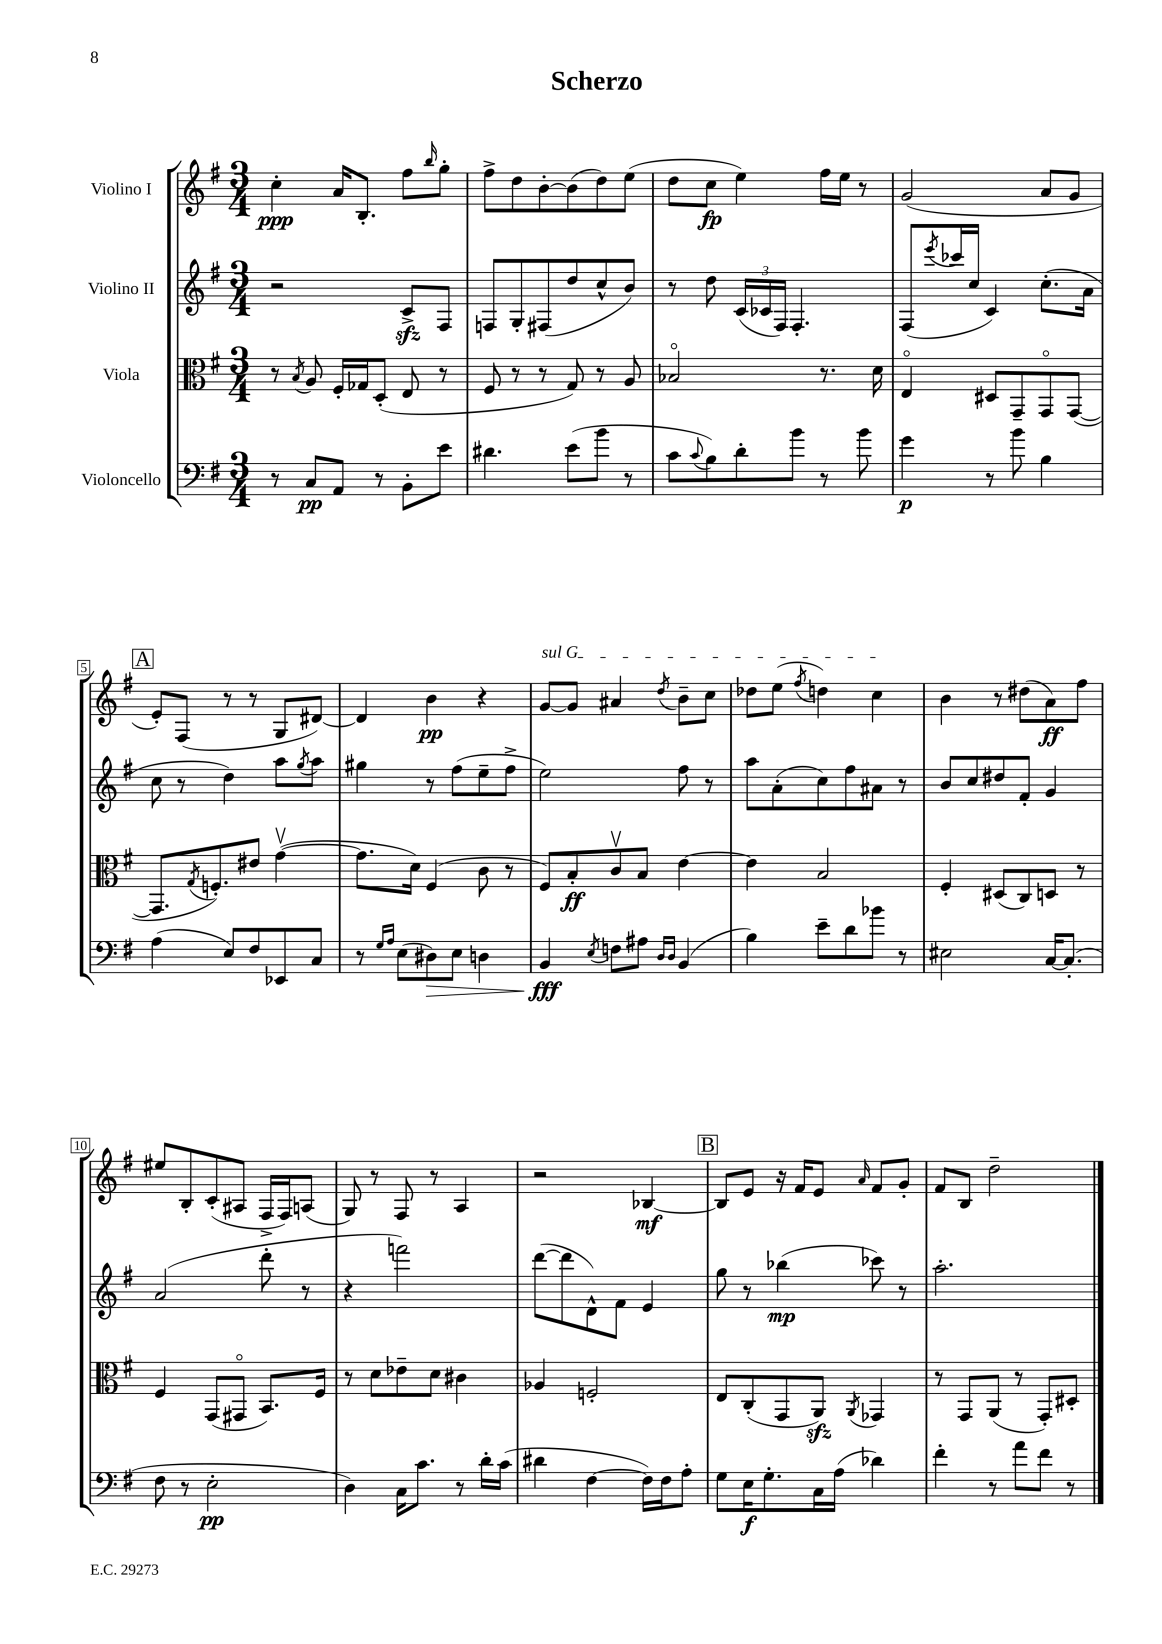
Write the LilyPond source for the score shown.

\header { title = "Scherzo" }
<<
\new StaffGroup <<
\new Staff = "s0" \with { instrumentName = "Violino I" } {
    \clef treble \key g \major \numericTimeSignature \time 3/4
    c''4-.\ppp a'16 b8.-. fis''8 \grace { b''16 } g''8-. |
    fis''8-> d''8 b'8~-. b'8( d''8) e''8( |
    d''8 c''8\fp e''4) fis''16 e''16 r8 |
    g'2( a'8 g'8 |
    \mark \markup { \box "A" } e'8-.) fis8( r8 r8 g8 dis'8~) |
    dis'4 b'4\pp r4 |
    \once \override TextSpanner.bound-details.left.text = \markup { \italic "sul G" } g'8~\startTextSpan g'8 ais'4 \acciaccatura { d''8 } b'8-- c''8 |
    des''8 e''8( \acciaccatura { fis''8 } d''4) c''4\stopTextSpan |
    b'4 r8 dis''8( a'8\ff) fis''8 |
    eis''8 b8-. c'8-.( ais8 fis16-> fis16) a8( |
    g8) r8 fis8 r8 a4 |
    r2 bes4~\mf |
    \mark \markup { \box "B" } bes8 e'8 r16 fis'16 e'8 \grace { a'16 } fis'8 g'8-. |
    fis'8 b8 d''2-- \bar "|." |
}
\new Staff = "s1" \with { instrumentName = "Violino II" } {
    \clef treble \key g \major \numericTimeSignature \time 3/4
    r2 c'8->\sfz fis8 |
    f8 g8-. fis8( d''8 c''8-^ b'8) |
    r8 d''8 \tuplet 3/2 { c'16( ces'16 fis16) } fis4.-. |
    fis8( \acciaccatura { e'''8 } ces'''16 c''16 c'4) c''8.-.( a'16 |
    \mark \markup { \box "A" } c''8 r8 d''4) a''8 \acciaccatura { g''8 } a''8 |
    gis''4 r8 fis''8( e''8-- fis''8-> |
    e''2) fis''8 r8 |
    a''8 a'8-.( c''8) fis''8 ais'8 r8 |
    b'8 c''8 dis''8 fis'8-. g'4 |
    a'2( d'''8-. r8 |
    r4 f'''2) |
    d'''8~( d'''8 d'8-^) fis'8 e'4 |
    \mark \markup { \box "B" } g''8 r8 bes''4\mp( ces'''8) r8 |
    a''2.-. \bar "|." |
}
\new Staff = "s2" \with { instrumentName = "Viola" } {
    \clef alto \key g \major \numericTimeSignature \time 3/4
    r8 \acciaccatura { b8 } a8 fis16-. ges16 d8-.( e8 r8 |
    fis8 r8 r8 g8) r8 a8 |
    bes2\flageolet r8. d'16 |
    e4\flageolet dis8 g,8-- g,8\flageolet g,8~( |
    \mark \markup { \box "A" } g,8. \acciaccatura { g8 } f8.-.) eis'8 g'4~\upbow( |
    g'8. d'16) fis4( c'8 r8 |
    fis8) b8-.\ff c'8\upbow b8 e'4~ |
    e'4 b2 |
    fis4-. dis8( c8) d8 r8 |
    fis4 g,8( gis,8\flageolet b,8.) fis16 |
    r8 d'8 ees'8-- d'8 cis'4 |
    aes4 f2-. |
    \mark \markup { \box "B" } e8 c8-.( g,8 a,8\sfz) \acciaccatura { a,8 } ges,4 |
    r8 g,8 a,8( r8 g,8-.) dis8-. \bar "|." |
}
\new Staff = "s3" \with { instrumentName = "Violoncello" } {
    \clef bass \key g \major \numericTimeSignature \time 3/4
    r8 c8\pp a,8 r8 b,8-. e'8 |
    dis'4. e'8( b'8 r8 |
    c'8 \appoggiatura { c'8 } b8) d'8-. b'8 r8 b'8 |
    g'4\p r8 b'8 b4 |
    \mark \markup { \box "A" } a4( e8) fis8 ees,8 c8 |
    r8 \grace { g16 a16 } e8( dis8\>) e8 d4 |
    b,4\fff\! \acciaccatura { e8 } f8 ais8 \grace { d16 d16 } b,4( |
    b4) e'8-- d'8 bes'8 r8 |
    eis2 c16~ c8.-.( |
    fis8 r8 e2-.\pp |
    d4) c16 c'8. r8 d'16-. c'16( |
    dis'4 fis4~ fis16) fis16 a8-. |
    \mark \markup { \box "B" } g8 e16\f g8.-. c16 a16( des'4) |
    fis'4-. r8 a'8 fis'8 r8 \bar "|." |
}
>>
>>
\layout { \context { \Score \override BarNumber.stencil = #(make-stencil-boxer 0.1 0.3 ly:text-interface::print) } }
